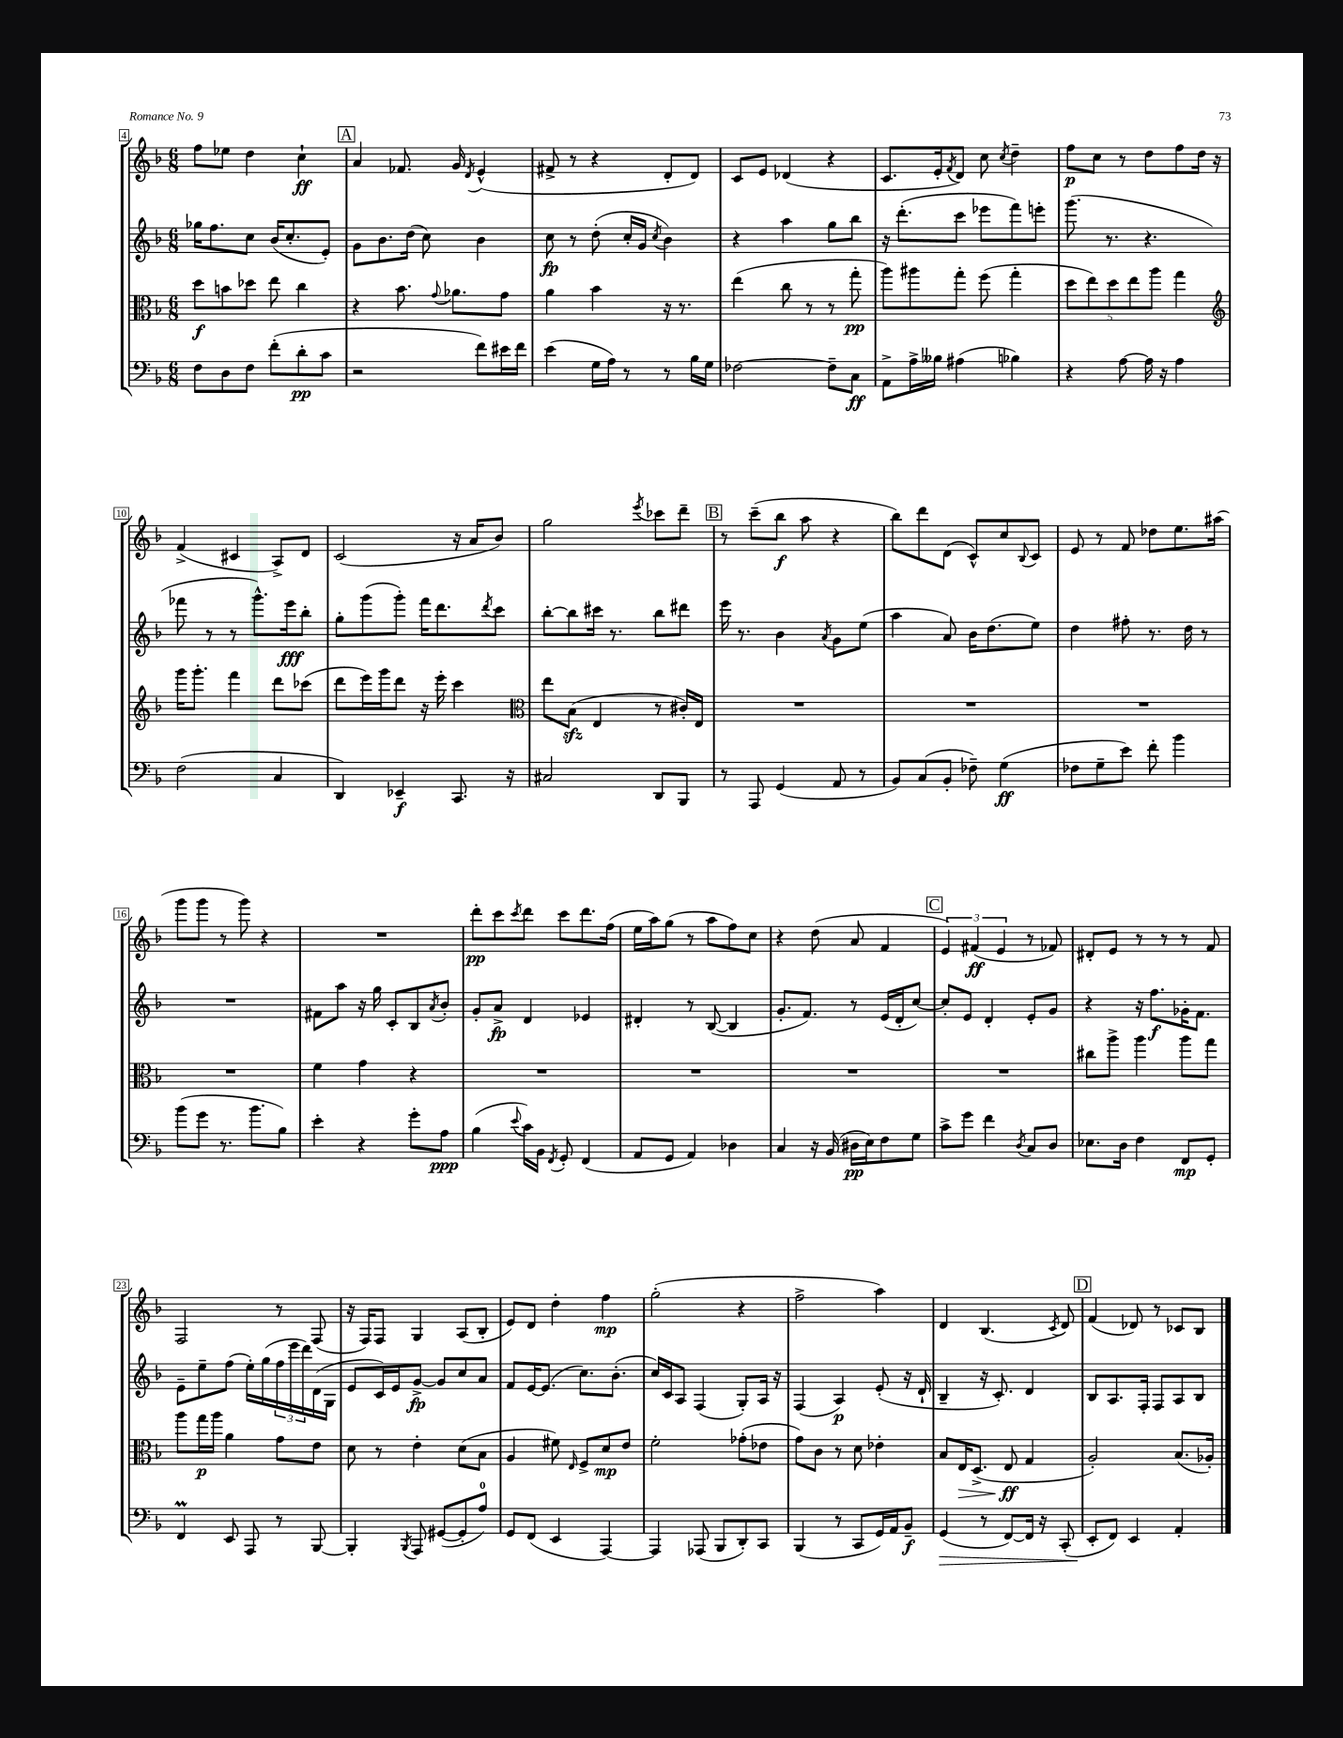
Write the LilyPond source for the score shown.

<<
\new StaffGroup <<
\new Staff = "s0" {
    \clef treble \key f \major \numericTimeSignature \time 6/8
    f''8 ees''8 d''4 c''4-!\ff |
    \mark \markup { \box "A" } a'4 fes'8. g'16 \acciaccatura { d'8 } e'4-^( |
    fis'8-> r8 r4 d'8-. d'8) |
    c'8 e'8 des'4( r4 |
    c'8. e'16-. \acciaccatura { f'8 } d'8) c''8 \acciaccatura { c''8 } d''4-- |
    f''8\p c''8 r8 d''8 f''8 d''16 r16 |
    f'4->( cis'4 a8->) d'8 |
    c'2( r16 a'16 bes'8) |
    g''2 \acciaccatura { e'''8 } ces'''8 d'''8-- |
    \mark \markup { \box "B" } r8 c'''8--( bes''8\f a''8 r4 |
    bes''8) d'''8 d'8( c'8-^) c''8 \appoggiatura { bes8 } c'8 |
    e'8 r8 f'8 des''8 e''8. ais''16( |
    g'''8 g'''8 r8 g'''8) r4 |
    R2. |
    d'''8-.\pp c'''8 \acciaccatura { c'''8 } d'''8 c'''8 d'''8. f''16( |
    e''16 a''16) g''8( r8 a''8 f''8) c''8 |
    r4 d''8( a'8 f'4 |
    \mark \markup { \box "C" } \tuplet 3/2 { e'4) fis'4\ff( e'4 } r8 fes'8) |
    dis'8-. e'8 r8 r8 r8 f'8 |
    f2 r8 f8( |
    r16 f16) f8 g4 a8( bes8-. |
    e'8) d'8 d''4-. f''4\mp |
    g''2-.( r4 |
    f''2-> a''4) |
    d'4 bes4.( \acciaccatura { c'8 } d'8) |
    \mark \markup { \box "D" } f'4( des'8) r8 ces'8 bes8 \bar "|." |
}
\new Staff = "s1" {
    \clef treble \key f \major \numericTimeSignature \time 6/8
    ges''16 f''8. c''8 bes'16( c''8.-. e'8-.) |
    \mark \markup { \box "A" } g'8 bes'8. d''16( c''8) bes'4 |
    c''8\fp r8 d''8-.( c''16-. g'16 \acciaccatura { c''8 } bes'4) |
    r4 a''4 g''8 bes''8 |
    r16 d'''8.-.( c'''8 ees'''8 f'''8) e'''8-. |
    g'''8.( r8. r4. |
    fes'''8 r8 r8 g'''8.-^) e'''16\fff bes''8-. |
    g''8-. g'''8( g'''8-.) f'''16 d'''8. \acciaccatura { d'''8 } c'''8 |
    bes''8~-. bes''8 cis'''16 r8. bes''8 dis'''8 |
    \mark \markup { \box "B" } e'''16 r8. bes'4 \acciaccatura { a'8 } g'8 e''8( |
    a''4 a'8) bes'16 d''8.( e''8) |
    d''4 fis''8-. r8. d''16 r8 |
    R2. |
    fis'8 a''8 r16 g''16 c'8-. bes8 \acciaccatura { a'8 } bes'8-. |
    g'8-. a'8->\fp d'4 ees'4 |
    dis'4-. r8 bes8~( bes4 |
    g'8.-. f'8.) r8 e'16( d'16-. c''8~) |
    \mark \markup { \box "C" } c''8-. e'8 d'4-. e'8-. g'8 |
    r4 r16 f''8.\f ges'16-. f'8. |
    e'8-- e''8-- f''8( e''16-.) g''16( \tuplet 3/2 { f''16 e'''16 d'''16) } d'16( g16 |
    e'8 c'16) e'16 g'8~->\fp g'8 c''8 a'8 |
    f'8 e'16~ e'8.( c''8.) bes'8.-.( |
    c''16) c'16 a8 f4( g8-.) a16 r16 |
    f4( a4\p) e'8-.( r16 d'16-! |
    bes4-- r16 c'8.-.) d'4 |
    \mark \markup { \box "D" } bes8 a8. f16-. f8 a8 bes8 \bar "|." |
}
\new Staff = "s2" {
    \clef alto \key f \major \numericTimeSignature \time 6/8
    d''8\f b'8 des''8 e''8 c''4 |
    \mark \markup { \box "A" } r4 bes'8. \appoggiatura { g'8 } aes'8. g'8 |
    a'4 bes'4 r16 r8. |
    e''4( c''8 r8 r8 g''8-.\pp |
    a''8) ais''8 g''8-. f''8( g''4-. |
    \tuplet 5/4 { d''8 e''8) d''8 e''8 a''8 } g''4 |
    \clef treble g'''16 g'''8.-. f'''4 d'''8 ces'''8( |
    d'''8 e'''16) g'''16 d'''8 r16 e'''16-. c'''4 |
    \clef alto e''8 bes8\sfz( e4 r8 cis'16-.) e16 |
    \mark \markup { \box "B" } R2. |
    R2. |
    R2. |
    R2. |
    f'4 g'4 r4 |
    R2. |
    R2. |
    R2. |
    \mark \markup { \box "C" } R2. |
    cis''8 a''8-> a''4 a''8 g''8 |
    a''8 g''16\p a''16 a'4 g'8 e'8 |
    d'8 r8 e'4-. d'8( bes8 |
    a4 fis'8) \grace { e16 } f8-> d'8\mp e'8 |
    f'2-. ges'8-.( ees'8 |
    g'8) c'8 r8 d'8 ees'4-. |
    bes8 e16\> d8.->( e8\ff\! g4 |
    \mark \markup { \box "D" } a2-.) bes8.( aes16-.) \bar "|." |
}
\new Staff = "s3" {
    \clef bass \key f \major \numericTimeSignature \time 6/8
    f8 d8 f8 f'8-.( d'8-.\pp c'8 |
    \mark \markup { \box "A" } r2 f'8) eis'16 f'16 |
    e'4( g16 a16) r8 r8 bes16 g16 |
    fes2~ fes8-- c8\ff |
    a,8-> a16-> beses16 ais4( bes4) |
    r4 a8~ a16 r16 a4 |
    f2( c4 |
    d,4) ees,4--\f c,8. r16 |
    cis2 d,8 bes,,8 |
    \mark \markup { \box "B" } r8 a,,8 g,4( a,8 r8 |
    bes,8) c8( bes,8-. fes8--) g4\ff( |
    fes8 g8-- e'8) f'8-. bes'4 |
    bes'8( g'8 r8. bes'8. bes8) |
    e'4-. r4 g'8-. a8\ppp |
    bes4( \appoggiatura { e'8 } c'16) bes,16 \acciaccatura { f,8 } g,8-. f,4( |
    a,8 g,8 a,4) des4 |
    c4 r16 bes,16( dis16\pp e16) f8 g8 |
    \mark \markup { \box "C" } c'8-> g'8 f'4 \acciaccatura { d8 } c8 d8 |
    ees8. d16 f4 f,8\mp g,8-. |
    f,4\prall e,8 a,,8 r8 bes,,8~ |
    bes,,4-. \acciaccatura { bes,,8 } a,,8 gis,8~( gis,8-. a8-0) |
    g,8 f,8( e,4 a,,4~) |
    a,,4 aes,,8( bes,,8 d,8-.) c,8 |
    bes,,4( r8 c,8 g,16) a,16 bes,8--\f |
    g,4\>( r8 f,8~) f,16 r16 c,8-.( |
    \mark \markup { \box "D" } e,8-.\! f,8) e,4 a,4-. \bar "|." |
}
>>
>>
\layout { \context { \Score currentBarNumber = #4 \override BarNumber.stencil = #(make-stencil-boxer 0.1 0.3 ly:text-interface::print) } }
